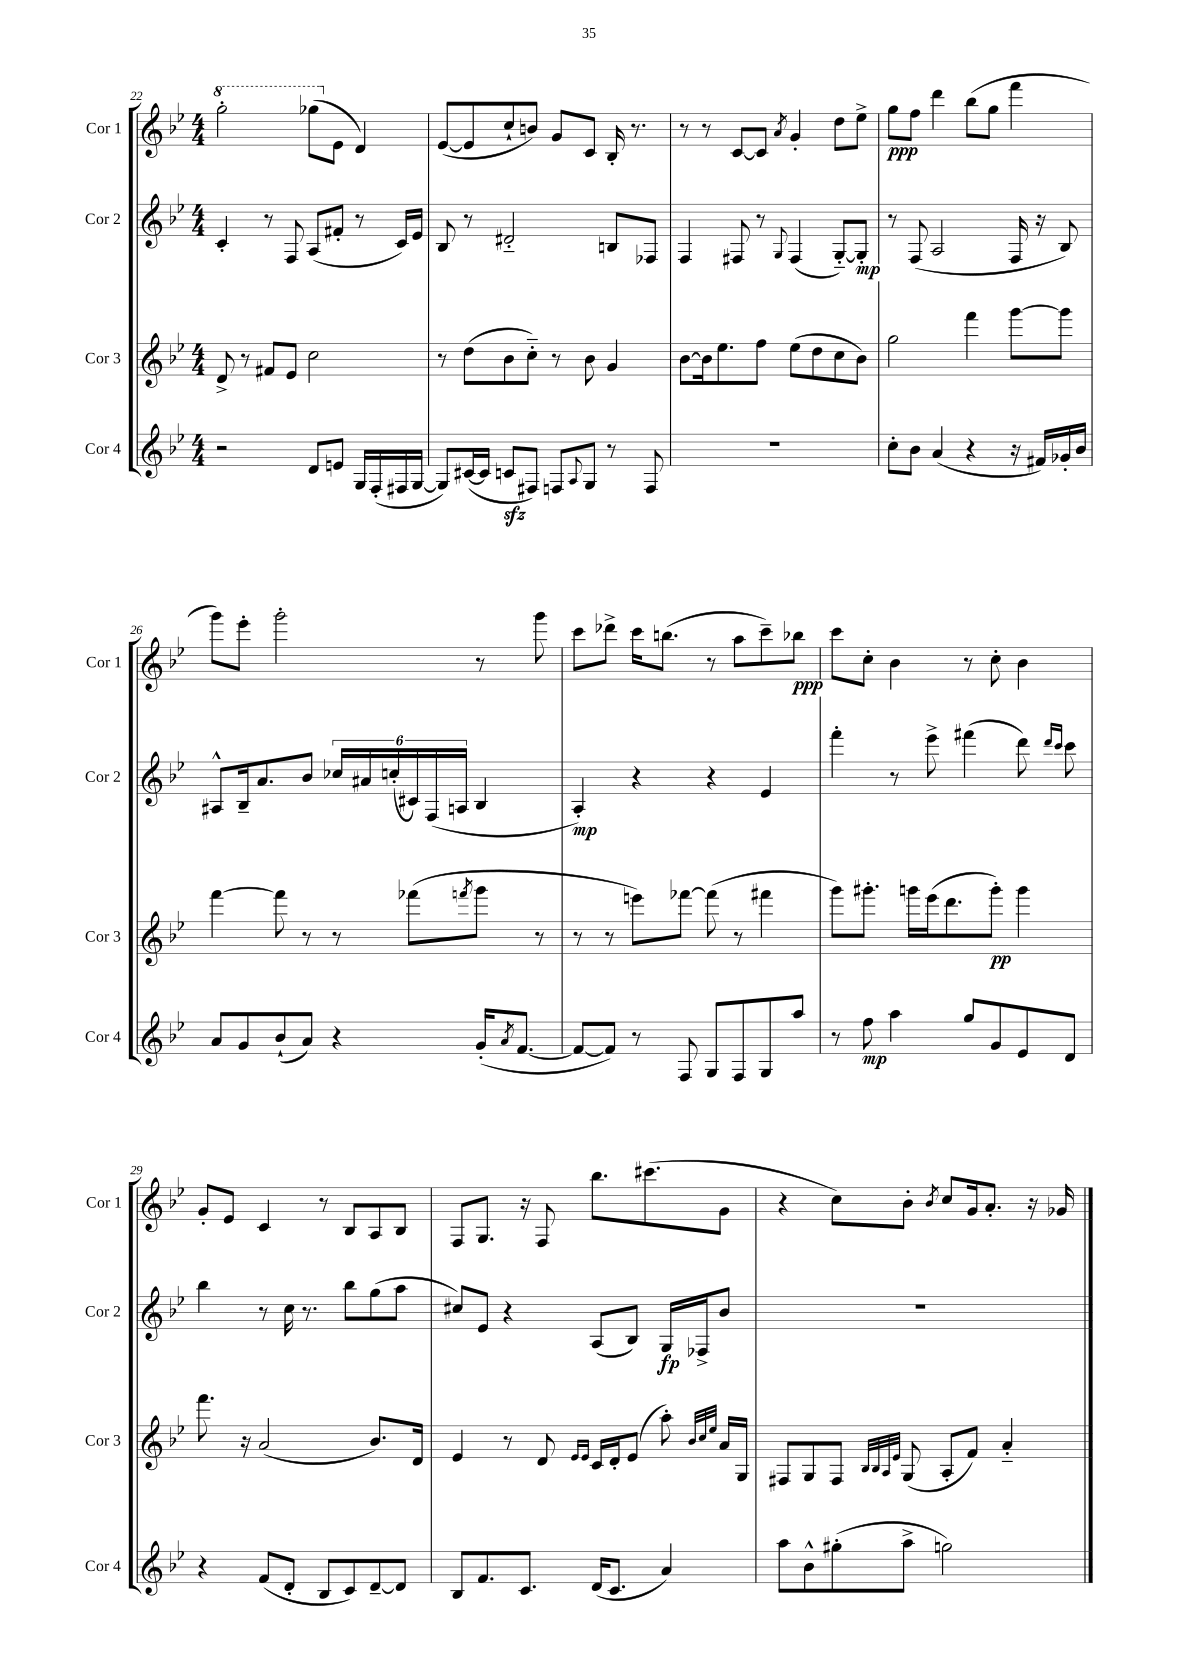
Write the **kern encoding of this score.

**kern	**dynam	**kern	**dynam	**kern	**dynam	**kern	**dynam
*part4	*part4	*part3	*part3	*part2	*part2	*part1	*part1
*staff4	*staff4	*staff3	*staff3	*staff2	*staff2	*staff1	*staff1
*I"Cor 4	*	*I"Cor 3	*	*I"Cor 2	*	*I"Cor 1	*
*I'Cor 4	*	*I'Cor 3	*	*I'Cor 2	*	*I'Cor 1	*
*clefG2	*	*clefG2	*	*clefG2	*	*clefG2	*
*k[b-e-]	*	*k[b-e-]	*	*k[b-e-]	*	*k[b-e-]	*
*M4/4	*	*M4/4	*	*M4/4	*	*M4/4	*
*	*	*	*	*	*	*8va	*
=22	=22	=22	=22	=22	=22	=22	=22
2r	.	8d^/	.	4c'/	.	2ggg'\	.
.	.	8r	.	.	.	.	.
.	.	8f#X/L	.	8r	.	.	.
.	.	8e-/J	.	8F/	.	.	.
8d/L	.	2cc\	.	(8A/L	.	(8ggg-X\L	.
*	*	*	*	*	*	*X8va	*
8en/J	.	.	.	8f#X'/J	.	8e-\J	.
16G/LL	.	.	.	8r	.	4d/)	.
(16F'/	.	.	.	.	.	.	.
16F#X/	.	.	.	16c/LL)	.	.	.
[16G/JJ	.	.	.	16e-/JJ	.	.	.
=23	=23	=23	=23	=23	=23	=23	=23
8G/L])	.	8r	.	8B-/	.	([8e-/L	.
([16c#X/L	.	(8dd\L	.	8r	.	8e-/]	.
16c#/JJ]	.	.	.	.	.	.	.
8cnzz/L	.	8b-\	.	2d#X/	.	8cc`/	.
8F#X/J)	.	8cc\J)	.	.	.	8bn/J)	.
8Fn/L	.	8r	.	.	.	8g/L	.
8qqA/	.	.	.	.	.	.	.
8G/J	.	8b-\	.	.	.	8c/J	.
8r	.	4g/	.	8Bn/L	.	16B-'/	.
.	.	.	.	.	.	8.r	.
8F/	.	.	.	8F-X/J	.	.	.
=24	=24	=24	=24	=24	=24	=24	=24
1r	.	[8b-\L	.	4F/	.	8r	.
.	.	16b-\k]	.	.	.	8r	.
.	.	8.ee-\	.	.	.	.	.
.	.	.	.	8F#X/	.	[8c/L	.
.	.	8ff\J	.	8r	.	8c/J]	.
.	.	.	.	8qqG/	.	8qa/	.
.	.	(8ee-\L	.	(4F#/	.	4g'/	.
.	.	8dd\	.	.	.	.	.
.	.	8cc\	.	[8G/L)	.	8dd\L	.
.	.	8b-\J)	.	8G'/J]	mp	8ee-^\J	.
=25	=25	=25	=25	=25	=25	=25	=25
8cc'\L	.	2gg\	.	8r	.	8gg\L	ppp
8b-\J	.	.	.	(8F/	.	8ff\J	.
(4a/	.	.	.	2A/	.	4ddd\	.
4r	.	4fff\	.	.	.	(8bb-\L	.
.	.	.	.	.	.	8gg\J	.
16r	.	[8ggg\L	.	16F/	.	4fff\	.
16f#X/LL)	.	.	.	16r	.	.	.
16g-X'/	.	8ggg\J]	.	8B-/)	.	.	.
16b-/JJ	.	.	.	.	.	.	.
!!LO:LB:g=z
=26	=26	=26	=26	=26	=26	=26	=26
8a/L	.	[4fff\	.	8A#X^^/L	.	8ggg\L)	.
8g/	.	.	.	16B-~/k	.	8eee-'\J	.
.	.	.	.	8.a/	.	.	.
(8b-`/	.	8fff\]	.	.	.	2ggg'\	.
8a/J)	.	8r	.	8b-/J	.	.	.
4r	.	8r	.	24cc-X/LL	.	.	.
.	.	.	.	24a#X/	.	.	.
.	.	.	.	(24ccn'/	.	.	.
.	.	(8fff-X\L	.	24c#X/)	.	.	.
.	.	.	.	(24F/	.	.	.
.	.	.	.	24An/JJ	.	.	.
.	.	8qfffn/	.	.	.	.	.
(16g'/KL	.	8ggg\J	.	4B-/	.	8r	.
8qa/	.	.	.	.	.	.	.
[8.f/J	.	.	.	.	.	.	.
.	.	8r	.	.	.	8ggg\	.
=27	=27	=27	=27	=27	=27	=27	=27
8f/L_	.	8r	.	4A'/)	mp	8ccc\L	.
8f/J])	.	8r	.	.	.	8ddd-X^\J	.
8r	.	8eeen\L)	.	4r	.	16ccc\KL	.
.	.	.	.	.	.	(8.bbn\J	.
8F/	.	[8fff-X\J	.	.	.	.	.
8G/L	.	(8fff-\]	.	4r	.	8r	.
8F/	.	8r	.	.	.	8aa\L	.
8G/	.	4fff#X\	.	4e-/	.	8ccc~\)	.
8aa/J	.	.	.	.	.	8bb-X\J	ppp
=28	=28	=28	=28	=28	=28	=28	=28
8r	.	8ggg\L)	.	4fff'\	.	8ccc\L	.
8ff\	mp	8.ggg#X'\J	.	.	.	8cc'\J	.
4aa\	.	.	.	8r	.	4b-\	.
.	.	16gggn\LL	.	.	.	.	.
.	.	(16eee-\J	.	8eee-^\	.	.	.
.	.	8.ddd\	.	.	.	.	.
8gg/L	.	.	.	(4fff#X\	.	8r	.
8g/	.	8ggg'\J)	pp	.	.	8cc'\	.
8e-/	.	4ggg\	.	8ddd\)	.	4b-\	.
.	.	.	.	16qqddd/LL	.	.	.
.	.	.	.	16qqccc/JJ	.	.	.
8d/J	.	.	.	8ccc\	.	.	.
!!LO:LB:g=z
=29	=29	=29	=29	=29	=29	=29	=29
4r	.	8.fff\	.	4bb-\	.	8g'/L	.
.	.	.	.	.	.	8e-/J	.
.	.	16r	.	.	.	.	.
(8f/L	.	(2a/	.	8r	.	4c/	.
8d'/J	.	.	.	16cc\	.	.	.
.	.	.	.	8.r	.	.	.
8B-/L	.	.	.	.	.	8r	.
8c/)	.	.	.	8bb-\L	.	8B-/L	.
[8d~/	.	8.b-/L)	.	(8gg\	.	8A/	.
8d/J]	.	.	.	8aa\J	.	8B-/J	.
.	.	16d/Jk	.	.	.	.	.
=30	=30	=30	=30	=30	=30	=30	=30
8B-/L	.	4e-/	.	8cc#X/L)	.	8F/L	.
8.f/	.	.	.	8e-/J	.	8.G/J	.
.	.	8r	.	4r	.	.	.
8.c/J	.	.	.	.	.	16r	.
.	.	8d/	.	.	.	8F/	.
.	.	16qqe-/LL	.	.	.	.	.
.	.	16qqe-/JJ	.	.	.	.	.
(16d/KL	.	16c/LL	.	(8A/L	.	8.bb-\L	.
8.c/J	.	16d'/J	.	.	.	.	.
.	.	(8e-/J	.	8B-/J)	.	.	.
.	.	.	.	.	.	(8.ccc#X\	.
4a/)	.	8aa'\)	.	16G/LL	fp	.	.
.	.	.	.	16F-X^/J	.	.	.
.	.	32qqb-/LLL	.	.	.	.	.
.	.	32qqcc/	.	.	.	.	.
.	.	32qqee-/JJJ	.	.	.	.	.
.	.	16a/LL	.	8b-/J	.	8g\J	.
.	.	16G/JJ	.	.	.	.	.
=31	=31	=31	=31	=31	=31	=31	=31
8aa\L	.	8F#X/L	.	1r	.	4r	.
8b-^^\	.	8G/	.	.	.	.	.
(8gg#X'\	.	8F#/J	.	.	.	8cc\L)	.
.	.	32qqB-/LLL	.	.	.	.	.
.	.	32qqB-/	.	.	.	.	.
.	.	32qqA/	.	.	.	.	.
.	.	32qqe-/JJJ	.	.	.	.	.
8aa^\J	.	(8G/	.	.	.	8b-'\J	.
.	.	.	.	.	.	8qb-/	.
2ggn\)	.	8A'/L	.	.	.	8cc/L	.
.	.	8f/J)	.	.	.	16g/k	.
.	.	.	.	.	.	8.a'/J	.
.	.	4a/	.	.	.	.	.
.	.	.	.	.	.	16r	.
.	.	.	.	.	.	16g-X/	.
==	==	==	==	==	==	==	==
*-	*-	*-	*-	*-	*-	*-	*-
